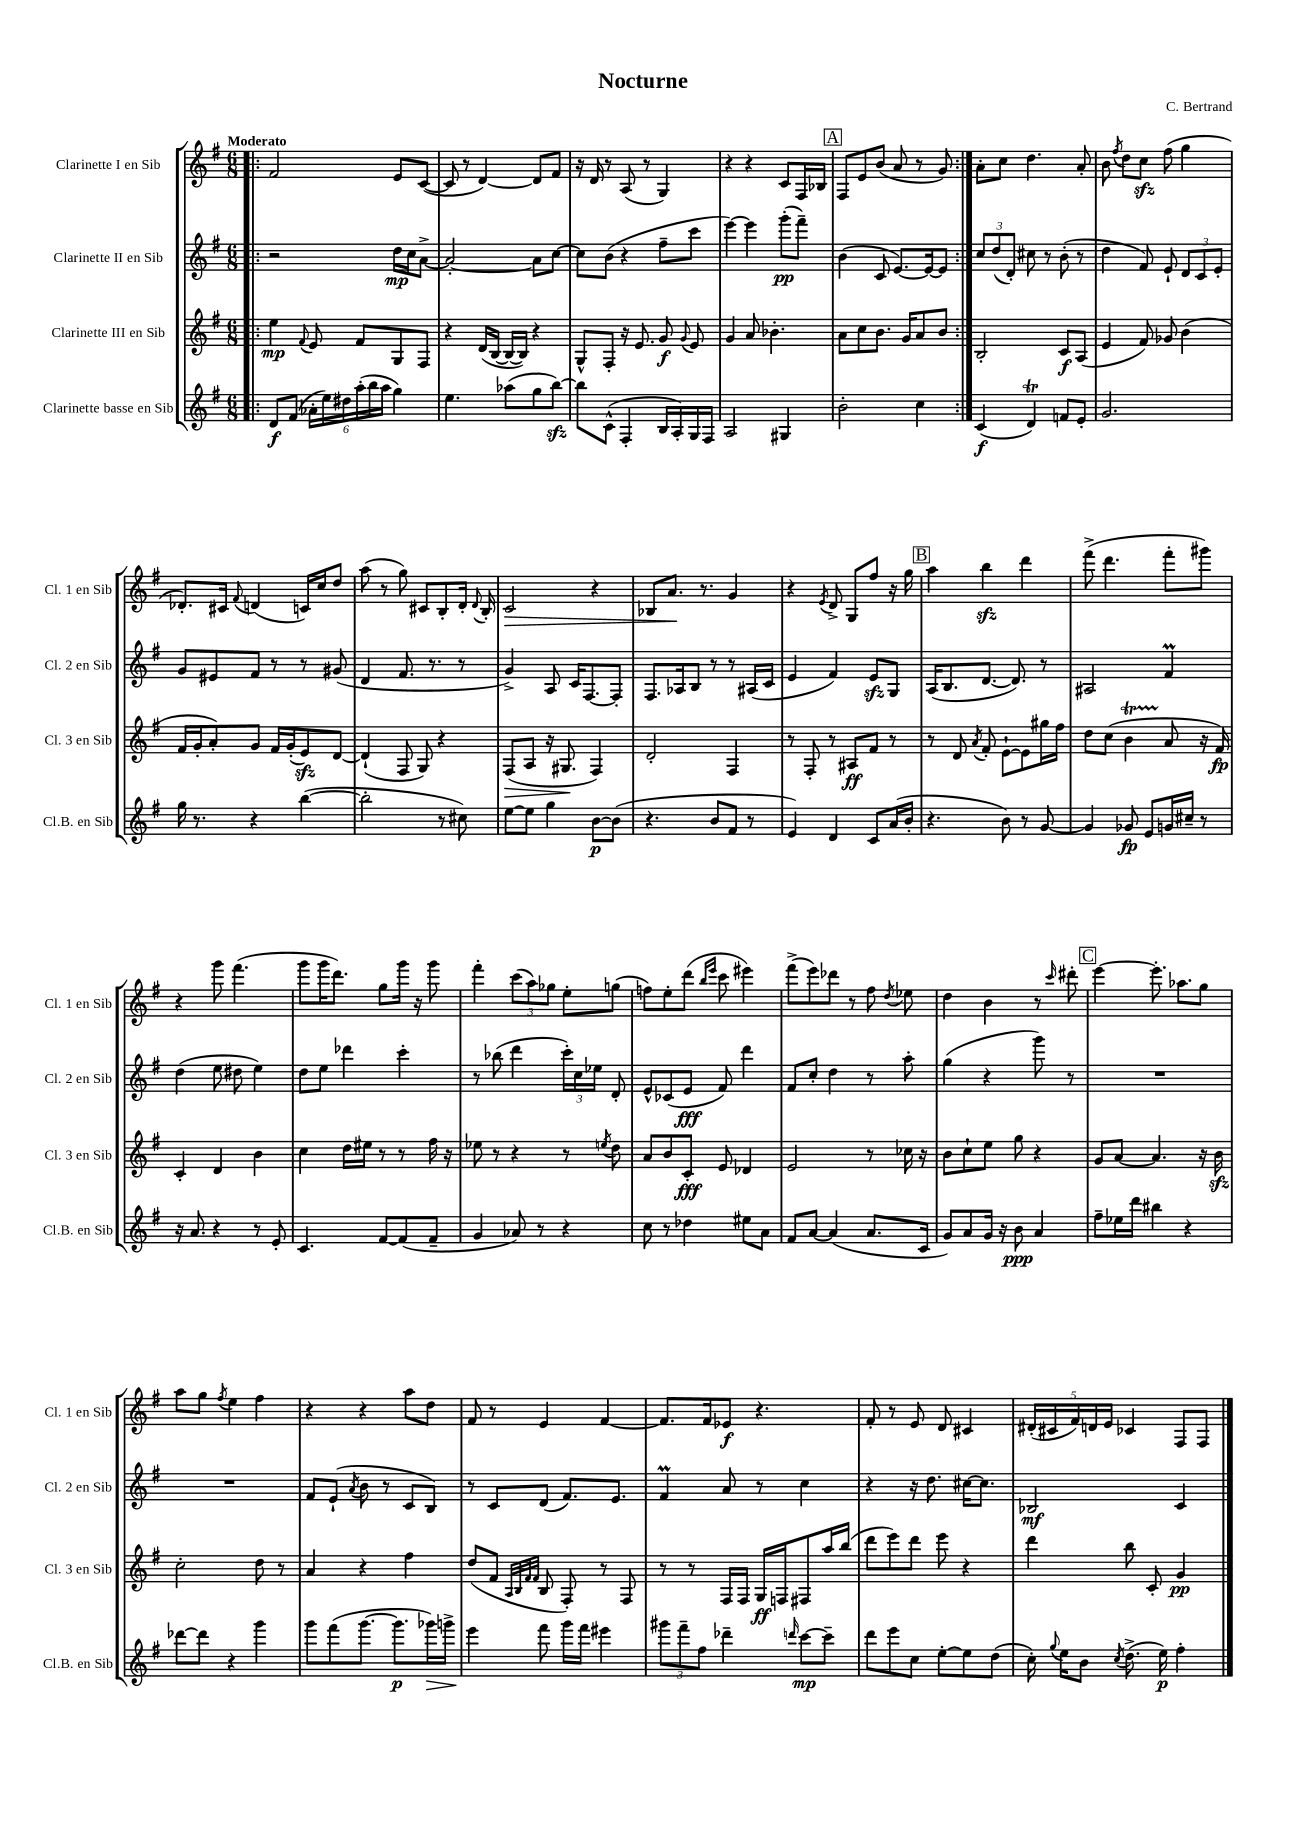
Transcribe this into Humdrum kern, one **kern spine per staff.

**kern	**dynam	**kern	**dynam	**kern	**dynam	**kern	**dynam
*part4	*part4	*part3	*part3	*part2	*part2	*part1	*part1
*staff4	*staff4	*staff3	*staff3	*staff2	*staff2	*staff1	*staff1
*I"Clarinette basse en Sib	*	*I"Clarinette III en Sib	*	*I"Clarinette II en Sib	*	*I"Clarinette I en Sib	*
*I'Cl.B. en Sib	*	*I'Cl. 3 en Sib	*	*I'Cl. 2 en Sib	*	*I'Cl. 1 en Sib	*
*clefG2	*	*clefG2	*	*clefG2	*	*clefG2	*
*k[f#]	*	*k[f#]	*	*k[f#]	*	*k[f#]	*
*M6/8	*	*M6/8	*	*M6/8	*	*M6/8	*
=1!|:	=1!|:	=1!|:	=1!|:	=1!|:	=1!|:	=1!|:	=1!|:
!	!	!	!	!	!	!LO:TX:a:B:t=Moderato	!
8d/L	f	4ee\	mp	2r	.	2f#/	.
(8f#/J	.	.	.	.	.	.	.
.	.	8qqf#/	.	.	.	.	.
24a-X'\LL	.	8e/	.	.	.	.	.
24ee\)	.	.	.	.	.	.	.
24dd#X\	.	.	.	.	.	.	.
(24aa'\	.	8f#/L	.	.	.	.	.
24bb\	.	.	.	.	.	.	.
24aa\JJ	.	.	.	.	.	.	.
4gg\)	.	8G/	.	16dd\LL	mp	8e/L	.
.	.	.	.	16cc\J	.	.	.
.	.	8F#/J	.	[8a^\J	.	([8c/J	.
=2	=2	=2	=2	=2	=2	=2	=2
4.ee\	.	4r	.	2a'/_	.	8c/]	.
.	.	.	.	.	.	8r	.
.	.	(16d/LL	.	.	.	[4d/)	.
.	.	[16B/JJ	.	.	.	.	.
(8aa-X\L	.	16B/LL_	.	.	.	.	.
.	.	16B/JJ])	.	.	.	.	.
8gg\	.	4r	.	8a\L]	.	8d/L]	.
[8bbzz\J)	.	.	.	[8cc\J	.	8f#/J	.
=3	=3	=3	=3	=3	=3	=3	=3
8bb\L]	.	8G^^/L	.	8cc\L]	.	16r	.
.	.	.	.	.	.	16d/	.
(8c^^\J	.	8F#'/J	.	(8b\J	.	8r	.
4F#'/	.	16r	.	4r	.	(8A/	.
.	.	8.e/	.	.	.	.	.
.	.	.	.	.	.	8r	.
16B/LL	.	8g/	f	8ff#~\L	.	4G/)	.
16A'/)	.	.	.	.	.	.	.
.	.	8qqg/	.	.	.	.	.
16G/	.	8e/	.	8ccc\J	.	.	.
16F#/JJ	.	.	.	.	.	.	.
=4	=4	=4	=4	=4	=4	=4	=4
2A/	.	4g/	.	[4eee\)	.	4r	.
.	.	8a/	.	4eee\]	.	4r	.
.	.	4.b-X'\	.	.	.	.	.
4G#X/	.	.	.	(8ggg'\L	pp	8c/L	.
.	.	.	.	8fff#~\J)	.	16F#/L	.
.	.	.	.	.	.	16B-X/JJ	.
!!LO:REH:place=s1:t=A
=5	=5	=5	=5	=5	=5	=5	=5
2b'\	.	8a\L	.	(4b\	.	8F#/L	.
.	.	8cc\	.	.	.	8e/	.
.	.	8.b\J	.	8c/	.	(8b/J	.
.	.	.	.	[8.e/L)	.	8a/	.
.	.	16g/KL	.	.	.	.	.
4cc\	.	8a/	.	.	.	8r	.
.	.	.	.	16e/k_	.	.	.
.	.	8b/J	.	8e/J]	.	8g/)	.
=6:|!	=6:|!	=6:|!	=6:|!	=6:|!	=6:|!	=6:|!	=6:|!
(4c/	f	2B'/	.	12cc/L	.	8a'\L	.
.	.	.	.	(12dd/	.	.	.
.	.	.	.	.	.	8cc\J	.
.	.	.	.	12d'/J)	.	.	.
4dT/)	.	.	.	8cc#X\	.	4.dd\	.
.	.	.	.	8r	.	.	.
8fn/L	.	8c/L	f	(8b'\	.	.	.
8e'/J	.	(8A/J	.	8r	.	8a'/	.
=7	=7	=7	=7	=7	=7	=7	=7
2.g/	.	4e/	.	4dd\	.	8b\	.
.	.	.	.	.	.	8qff#/	.
.	.	.	.	.	.	8dd\L	.
.	.	8f#/)	.	8f#/)	.	8cczz\J	.
.	.	8g-X/	.	8e`/	.	(8ff#\	.
.	.	(4b\	.	12d/L	.	4gg\	.
.	.	.	.	12c/	.	.	.
.	.	.	.	12e'/J	.	.	.
!!LO:LB:g=z
=8	=8	=8	=8	=8	=8	=8	=8
16gg\	.	16f#/LL	.	8g/L	.	8.d-X'/L)	.
8.r	.	16g'/J	.	.	.	.	.
.	.	8a'/)	.	8e#X/	.	.	.
.	.	.	.	.	.	16c#X/Jk	.
.	.	.	.	.	.	8qqf#/	.
4r	.	8g/J	.	8f#/J	.	(4dn/	.
.	.	16f#/LL	.	8r	.	.	.
.	.	(16g'/J	.	.	.	.	.
([4bb\	.	8ezz/)	.	8r	.	16cn/LL)	.
.	.	.	.	.	.	16cc/J	.
.	.	[8d/J	.	(8g#X/	.	8dd/J	.
=9	=9	=9	=9	=9	=9	=9	=9
2bb'\]	.	(4d`/]	.	4d/	.	(8aa\	.
.	.	.	.	.	.	8r	.
.	.	8F#/	.	8.f#/	.	8gg\)	.
.	.	8G/)	.	.	.	8c#X/L	.
.	.	.	.	8.r	.	.	.
8r	.	4r	.	.	.	8B'/	.
8cc#X\)	.	.	.	8r	.	16d'/Jk	.
.	.	.	.	.	.	8qqd/	.
.	.	.	.	.	.	16B'/	.
=10	=10	=10	=10	=10	=10	=10	=10
!	!	!	!LO:HP:b	!	!	!	!LO:HP:b
[8ee\L	.	(8F#/L	>	4g^/)	.	2c/	>
8ee\J]	.	8A/J	.	.	.	.	.
4gg\	.	16r	.	8A/	.	.	.
.	.	8.G#X/	.	.	.	.	.
.	.	.	.	16c/KL	.	.	.
.	.	.	.	[8.F#/	.	.	.
[8b\L	p	4F#/)	]	.	.	4r	.
(8b\J]	.	.	.	8F#'/J]	.	.	.
=11	=11	=11	=11	=11	=11	=11	=11
4.r	.	2d'/	.	8.F#/L	.	8B-X/L	.
.	.	.	.	.	.	8.a/J	.
.	.	.	.	16A-X/k	.	.	.
.	.	.	.	8B/J	.	.	.
.	.	.	.	.	.	8.r	]
8b/L	.	.	.	8r	.	.	.
8f#/J	.	4F#/	.	8r	.	4g/	.
8r	.	.	.	(16A#X/LL	.	.	.
.	.	.	.	16c/JJ	.	.	.
=12	=12	=12	=12	=12	=12	=12	=12
4e/)	.	8r	.	4e/	.	4r	.
.	.	8F#'/	.	.	.	.	.
.	.	.	.	.	.	8qe/	.
4d/	.	8r	.	4f#/)	.	8d^/	.
.	.	8A#X/L	ff	.	.	8G/L	.
8c/L	.	8f#/J	.	8ezz/L	.	8ff#/J	.
(16a/L	.	8r	.	8G/J	.	16r	.
16b'/JJ	.	.	.	.	.	16gg\	.
!!LO:REH:place=s1:t=B
=13	=13	=13	=13	=13	=13	=13	=13
4.r	.	8r	.	(16A/KL	.	4aa\	.
.	.	.	.	8.B/	.	.	.
.	.	8d/	.	.	.	.	.
.	.	8qa/	.	.	.	.	.
.	.	8f#'/	.	[8.d/J	.	4bbzz\	.
8b\)	.	[8e`\L	.	.	.	.	.
.	.	.	.	8.d/])	.	.	.
8r	.	8e\]	.	.	.	4ddd\	.
[8g/	.	16gg#X\L	.	8r	.	.	.
.	.	16ff#\JJ	.	.	.	.	.
=14	=14	=14	=14	=14	=14	=14	=14
4g/]	.	8dd\L	.	2A#X/	.	(8fff#^\	.
.	.	(8cc\J	.	.	.	4.ddd\	.
8g-X/	fp	4bt\	.	.	.	.	.
8e/L	.	.	.	.	.	.	.
16gn/L	.	8a/	.	4f#m/	.	8fff#'\L	.
16cc#X~/JJ	.	.	.	.	.	.	.
8r	.	16r	.	.	.	8ggg#X\J)	.
.	.	16f#/)	fp	.	.	.	.
!!LO:LB:g=z
=15	=15	=15	=15	=15	=15	=15	=15
16r	.	4c'/	.	(4dd\	.	4r	.
8.a/	.	.	.	.	.	.	.
4r	.	4d/	.	8ee\	.	8ggg\	.
.	.	.	.	8dd#X\	.	(4.fff#\	.
8r	.	4b\	.	4ee\)	.	.	.
8e'/	.	.	.	.	.	.	.
=16	=16	=16	=16	=16	=16	=16	=16
4.c/	.	4cc\	.	8dd\L	.	8ggg\L	.
.	.	.	.	8ee\J	.	16ggg\K	.
.	.	.	.	.	.	8.ddd\J)	.
.	.	16dd\LL	.	4ddd-X\	.	.	.
.	.	16ee#X\JJ	.	.	.	.	.
[8f#/L	.	8r	.	.	.	8gg\L	.
(8f#/]	.	8r	.	4ccc'\	.	16ggg\Jk	.
.	.	.	.	.	.	16r	.
8f#~/J	.	16ff#\	.	.	.	8ggg\	.
.	.	16r	.	.	.	.	.
=17	=17	=17	=17	=17	=17	=17	=17
4g/	.	8ee-X\	.	8r	.	4fff#'\	.
.	.	8r	.	(8bb-X\	.	.	.
8a-X/)	.	4r	.	4ddd\	.	(12ccc\L	.
.	.	.	.	.	.	12aa\)	.
8r	.	.	.	.	.	.	.
.	.	.	.	.	.	12gg-X\J	.
4r	.	8r	.	24ccc'\LL)	.	8ee'\L	.
.	.	.	.	24cc\	.	.	.
.	.	.	.	24ee-X\JJ	.	.	.
.	.	8qeen/	.	.	.	.	.
.	.	8dd\	.	8d'/	.	(8ggn\J	.
=18	=18	=18	=18	=18	=18	=18	=18
8cc\	.	8a/L	.	8e^^/L	.	8ffn\L)	.
8r	.	8b/	.	(8c-X/	.	8ee'\	.
4dd-X\	.	8c'/J	fff	8e/J	fff	(8ddd\J	.
.	.	.	.	.	.	16qqbb/LL	.
.	.	.	.	.	.	16qqeee/JJ	.
.	.	8e/	.	8f#/)	.	8ccc\	.
8ee#X\L	.	4d-X/	.	4ddd\	.	4eee#X\)	.
8a\J	.	.	.	.	.	.	.
=19	=19	=19	=19	=19	=19	=19	=19
8f#/L	.	2e/	.	8f#/L	.	(8fff#^\L	.
[8a/J	.	.	.	8cc'/J	.	8eee\)	.
(4a/]	.	.	.	4dd\	.	8ddd-X\J	.
.	.	.	.	.	.	8r	.
8.a/L	.	8r	.	8r	.	8ff#\	.
.	.	.	.	.	.	8qdd/	.
.	.	16cc-X\	.	8aa'\	.	8ee-X\	.
16c/Jk	.	16r	.	.	.	.	.
=20	=20	=20	=20	=20	=20	=20	=20
8g/L)	.	8b\L	.	(4gg\	.	4dd\	.
8a/	.	8cc`\	.	.	.	.	.
16g/Jk	.	8ee\J	.	4r	.	4b\	.
16r	.	.	.	.	.	.	.
8b\	ppp	8gg\	.	.	.	.	.
4a/	.	4r	.	8ggg\)	.	8r	.
.	.	.	.	.	.	16qqccc/	.
.	.	.	.	8r	.	8ddd#X'\	.
!!LO:REH:place=s1:t=C
=21	=21	=21	=21	=21	=21	=21	=21
8ff#~\L	.	8g/L	.	2.r	.	[4eee\	.
16ee-X\L	.	[8a/J	.	.	.	.	.
16ddd\JJ	.	.	.	.	.	.	.
4bb#X\	.	4.a/]	.	.	.	8.eee'\]	.
.	.	.	.	.	.	8.aa-X\L	.
4r	.	.	.	.	.	.	.
.	.	16r	.	.	.	8gg\J	.
.	.	16bzz\	.	.	.	.	.
!!LO:LB:g=z
=22	=22	=22	=22	=22	=22	=22	=22
[8ddd-X\L	.	2cc'\	.	2.r	.	8aa\L	.
8ddd-\J]	.	.	.	.	.	8gg\J	.
.	.	.	.	.	.	8qff#/	.
4r	.	.	.	.	.	4ee\	.
4ggg\	.	8dd\	.	.	.	4ff#\	.
.	.	8r	.	.	.	.	.
=23	=23	=23	=23	=23	=23	=23	=23
8ggg\L	.	4a/	.	8f#/L	.	4r	.
(8fff#\	.	.	.	(8e`/J	.	.	.
.	.	.	.	8qa/	.	.	.
[8.ggg\J	.	4r	.	8b\	.	4r	.
.	.	.	.	8r	.	.	.
8.ggg\L]	p	.	.	.	.	.	.
.	.	4ff#\	.	8c/L	.	8aa\L	.
!	!LO:HP:b	!	!	!	!	!	!
16ggg-X\L)	>	.	.	8B/J)	.	8dd\J	.
16gggn^\JJ	.	.	.	.	.	.	.
=24	=24	=24	=24	=24	=24	=24	=24
4eee\	.	(8dd/L	.	8r	.	8f#/	.
.	.	8f#/J	.	8c/L	.	8r	.
.	.	32qqA/LLL	.	.	.	.	.
.	.	32qqB/	.	.	.	.	.
.	.	32qqf#/	.	.	.	.	.
.	.	32qqf#/JJJ	.	.	.	.	.
8fff#\	]	8B/	.	(8d/J	.	4e/	.
16ggg\LL	.	8F#'/)	.	8.f#/L)	.	.	.
16fff#\JJ	.	.	.	.	.	.	.
4eee#X\	.	8r	.	.	.	[4f#/	.
.	.	.	.	8.e/J	.	.	.
.	.	8F#/	.	.	.	.	.
=25	=25	=25	=25	=25	=25	=25	=25
12ggg#X\L	.	8r	.	4f#m/	.	8.f#/L]	.
12fff#~\	.	.	.	.	.	.	.
.	.	8r	.	.	.	.	.
12ff#\J	.	.	.	.	.	.	.
.	.	.	.	.	.	16f#/k	.
4ddd-X~\	.	16F#/LL	.	8a/	.	8e-X/J	f
.	.	16F#/JJ	.	.	.	.	.
.	.	16G/LL	ff	8r	.	4.r	.
.	.	16Fn/J	.	.	.	.	.
16qqdddn/	.	.	.	.	.	.	.
[8ccc\L	mp	8F#X/	.	4cc\	.	.	.
8ccc~\J]	.	16aa/L	.	.	.	.	.
.	.	(16bb/JJ	.	.	.	.	.
=26	=26	=26	=26	=26	=26	=26	=26
8ddd\L	.	8ddd\L	.	4r	.	8f#'/	.
8eee\	.	8eee\)	.	.	.	8r	.
8cc\J	.	8ddd\J	.	16r	.	8e/	.
.	.	.	.	8.dd\	.	.	.
[8ee'\L	.	8eee\	.	.	.	8d/	.
8ee\]	.	4r	.	[16cc#X\KL	.	4c#X/	.
.	.	.	.	8.cc#\J]	.	.	.
(8dd\J	.	.	.	.	.	.	.
=27	=27	=27	=27	=27	=27	=27	=27
16cc'\)	.	4ddd\	.	2B-X/	mf	(20d#X'/LL	.
.	.	.	.	.	.	20c#X/	.
8qqgg/	.	.	.	.	.	.	.
16ee\KL	.	.	.	.	.	.	.
.	.	.	.	.	.	20f#/)	.
8b\J	.	.	.	.	.	.	.
.	.	.	.	.	.	20dn/	.
.	.	.	.	.	.	20e/JJ	.
8qcc/	.	.	.	.	.	.	.
(8.dd^\	.	8bb\	.	.	.	4c-X/	.
.	.	8c'/	.	.	.	.	.
16ee\)	p	.	.	.	.	.	.
4ff#'\	.	4g/	pp	4c/	.	8F#/L	.
.	.	.	.	.	.	8F#/J	.
==	==	==	==	==	==	==	==
*-	*-	*-	*-	*-	*-	*-	*-
